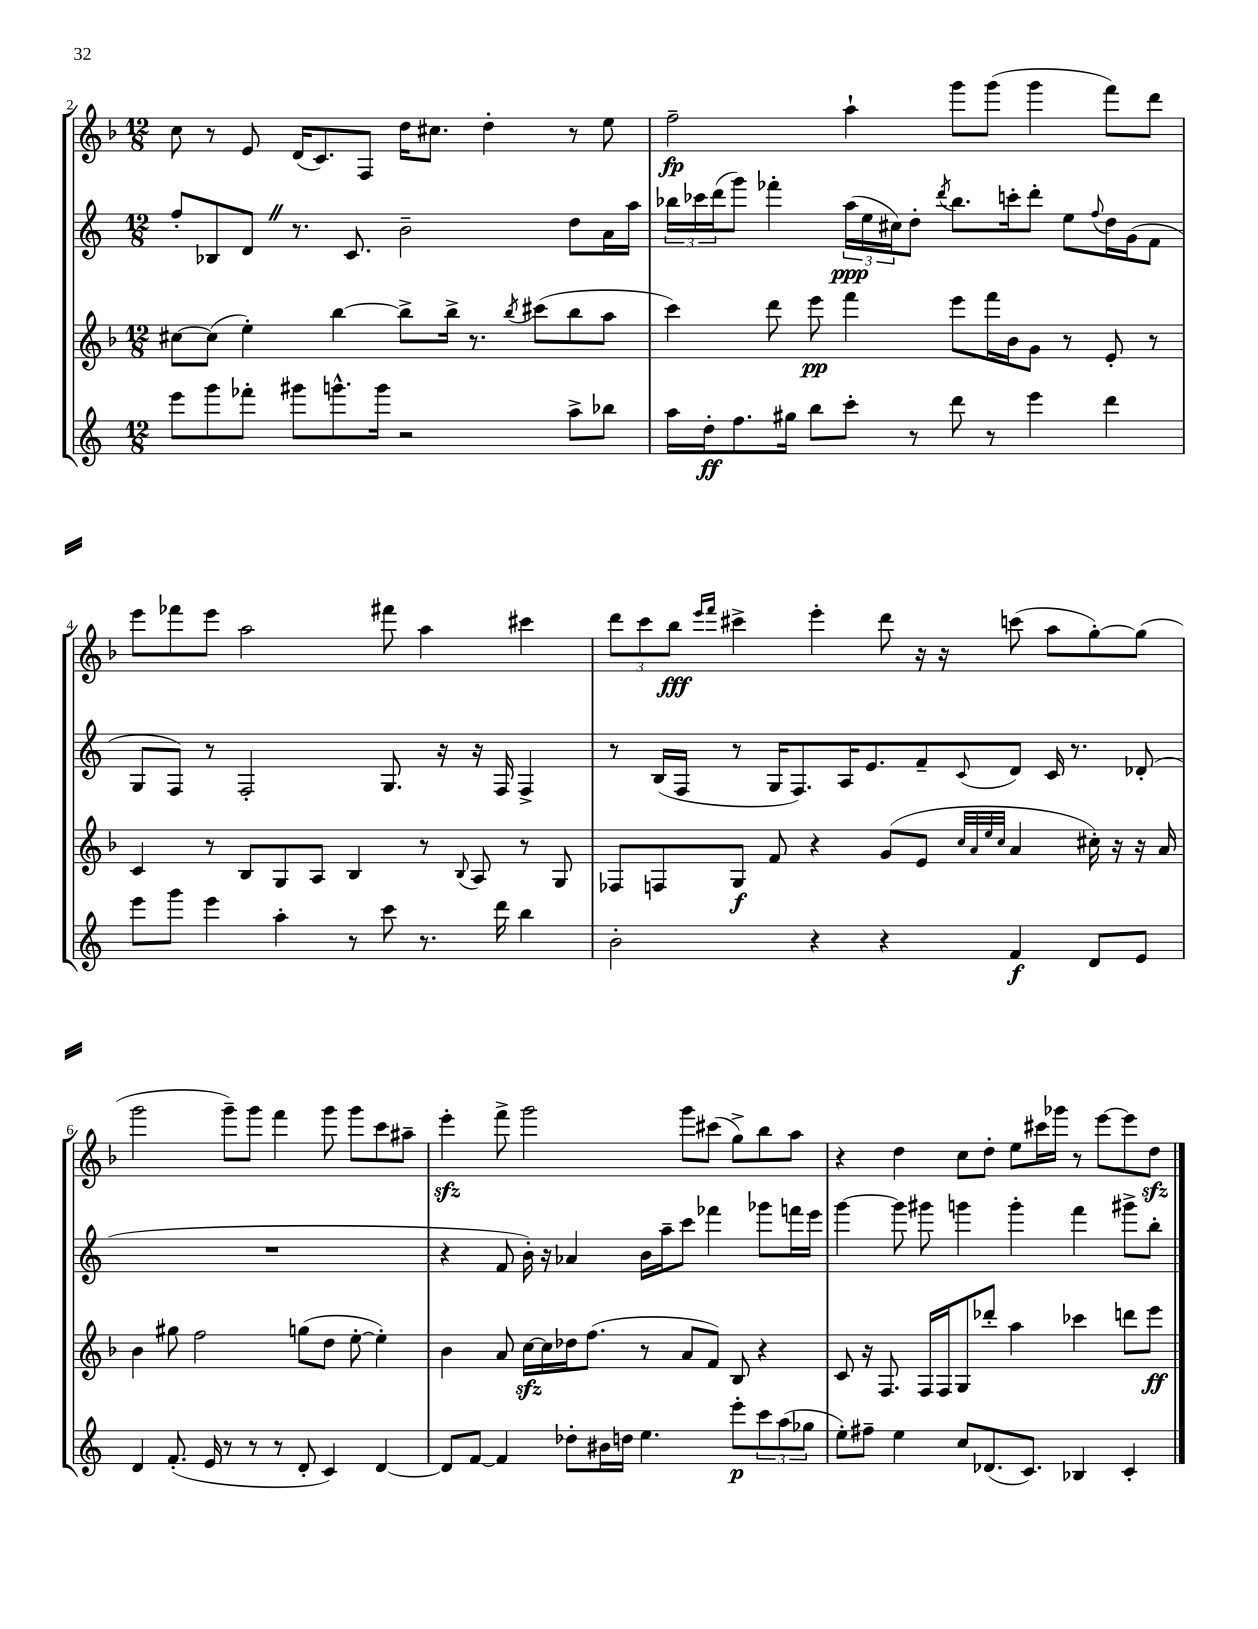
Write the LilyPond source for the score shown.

<<
\new StaffGroup <<
\new Staff = "s0" {
    \clef treble \key f \major \numericTimeSignature \time 12/8
    c''8 r8 e'8 d'16( c'8.) f8 d''16 cis''8. d''4-. r8 e''8 |
    f''2--\fp a''4-! g'''8 g'''8( g'''4 f'''8) d'''8 |
    e'''8 fes'''8 e'''8 a''2 fis'''8 a''4 cis'''4 |
    \tuplet 3/2 { d'''8 c'''8 bes''8\fff } \grace { e'''16 f'''16 } cis'''4-> e'''4-. d'''8 r16 r16 c'''8( a''8 g''8~-.) g''8( |
    g'''2 g'''8--) g'''8 f'''4 g'''8 g'''8 c'''8 ais''8-- |
    e'''4-.\sfz f'''8-> g'''2 g'''8 cis'''8( g''8->) bes''8 a''8 |
    r4 d''4 c''8 d''8-. e''8 cis'''16 ges'''16 r8 e'''8~ e'''8 d''8\sfz \bar "|." |
}
\new Staff = "s1" {
    \clef treble \key c \major \numericTimeSignature \time 12/8
    f''8-. bes8 d'8 \once \override BreathingSign.text = \markup { \musicglyph "scripts.caesura.straight" } \breathe r8. c'8. b'2-- d''8 a'16 a''16 |
    \tuplet 3/2 { bes''16 ces'''16 d'''16( } g'''8) fes'''4-. \tuplet 3/2 { a''16\ppp( e''16 cis''16) } d''8-. \acciaccatura { d'''8 } bes''8. c'''16-. d'''8-. e''8 \appoggiatura { f''8 } d''16 g'16( f'8 |
    g8 f8) r8 f2-. g8. r16 r16 f16 f4-> |
    r8 b16( f16 r8 g16 f8.) a16 e'8. f'8-- \appoggiatura { c'8 } d'8 c'16 r8. des'8-.( |
    R1. |
    r4 f'8 b'16-.) r16 aes'4 b'16 a''16-- c'''8 fes'''4 ges'''8 f'''16 e'''16 |
    g'''4~ g'''8 gis'''8 g'''4 g'''4-. f'''4 gis'''8-> b''8-. \bar "|." |
}
\new Staff = "s2" {
    \clef treble \key f \major \numericTimeSignature \time 12/8
    cis''8~ cis''8( e''4-.) bes''4~ bes''8-> bes''16-> r8. \acciaccatura { bes''8 } cis'''8( bes''8 a''8 |
    c'''4) d'''8 e'''8\pp f'''4 e'''8 f'''16 bes'16 g'8 r8 e'8-. r8 |
    c'4 r8 bes8 g8 a8 bes4 r8 \appoggiatura { bes8 } a8 r8 g8 |
    fes8 f8 g8\f f'8 r4 g'8( e'8 \grace { c''32 a'32 e''32 c''32 } a'4 cis''16-.) r16 r16 a'16 |
    bes'4 gis''8 f''2 g''8( d''8 e''8~-. e''4-.) |
    bes'4 a'8 c''16~\sfz c''16 des''16 f''8.( r8 a'8 f'8) bes8 r4 |
    c'8 r16 f8. f16 f16 g8 des'''8-. a''4 ces'''4 d'''8 e'''8\ff \bar "|." |
}
\new Staff = "s3" {
    \clef treble \key c \major \numericTimeSignature \time 12/8
    e'''8 g'''8 fes'''8-. gis'''8 g'''8.-^ g'''16 r2 a''8-> bes''8 |
    a''16 d''16-.\ff f''8. gis''16 b''8 c'''8-. r8 d'''8 r8 e'''4 d'''4 |
    e'''8 g'''8 e'''4 a''4-. r8 c'''8 r8. d'''16 b''4 |
    b'2-. r4 r4 f'4\f d'8 e'8 |
    d'4 f'8.-.( e'16 r8 r8 r8 d'8-. c'4) d'4~ |
    d'8 f'8~ f'4 des''8-. bis'16 d''16 e''4. e'''8-.\p \tuplet 3/2 { c'''8 a''8( ges''8 } |
    e''8-.) fis''8-- e''4 c''8 des'8.( c'8.) bes4 c'4-. \bar "|." |
}
>>
>>
\layout { \context { \Score currentBarNumber = #2 } }
